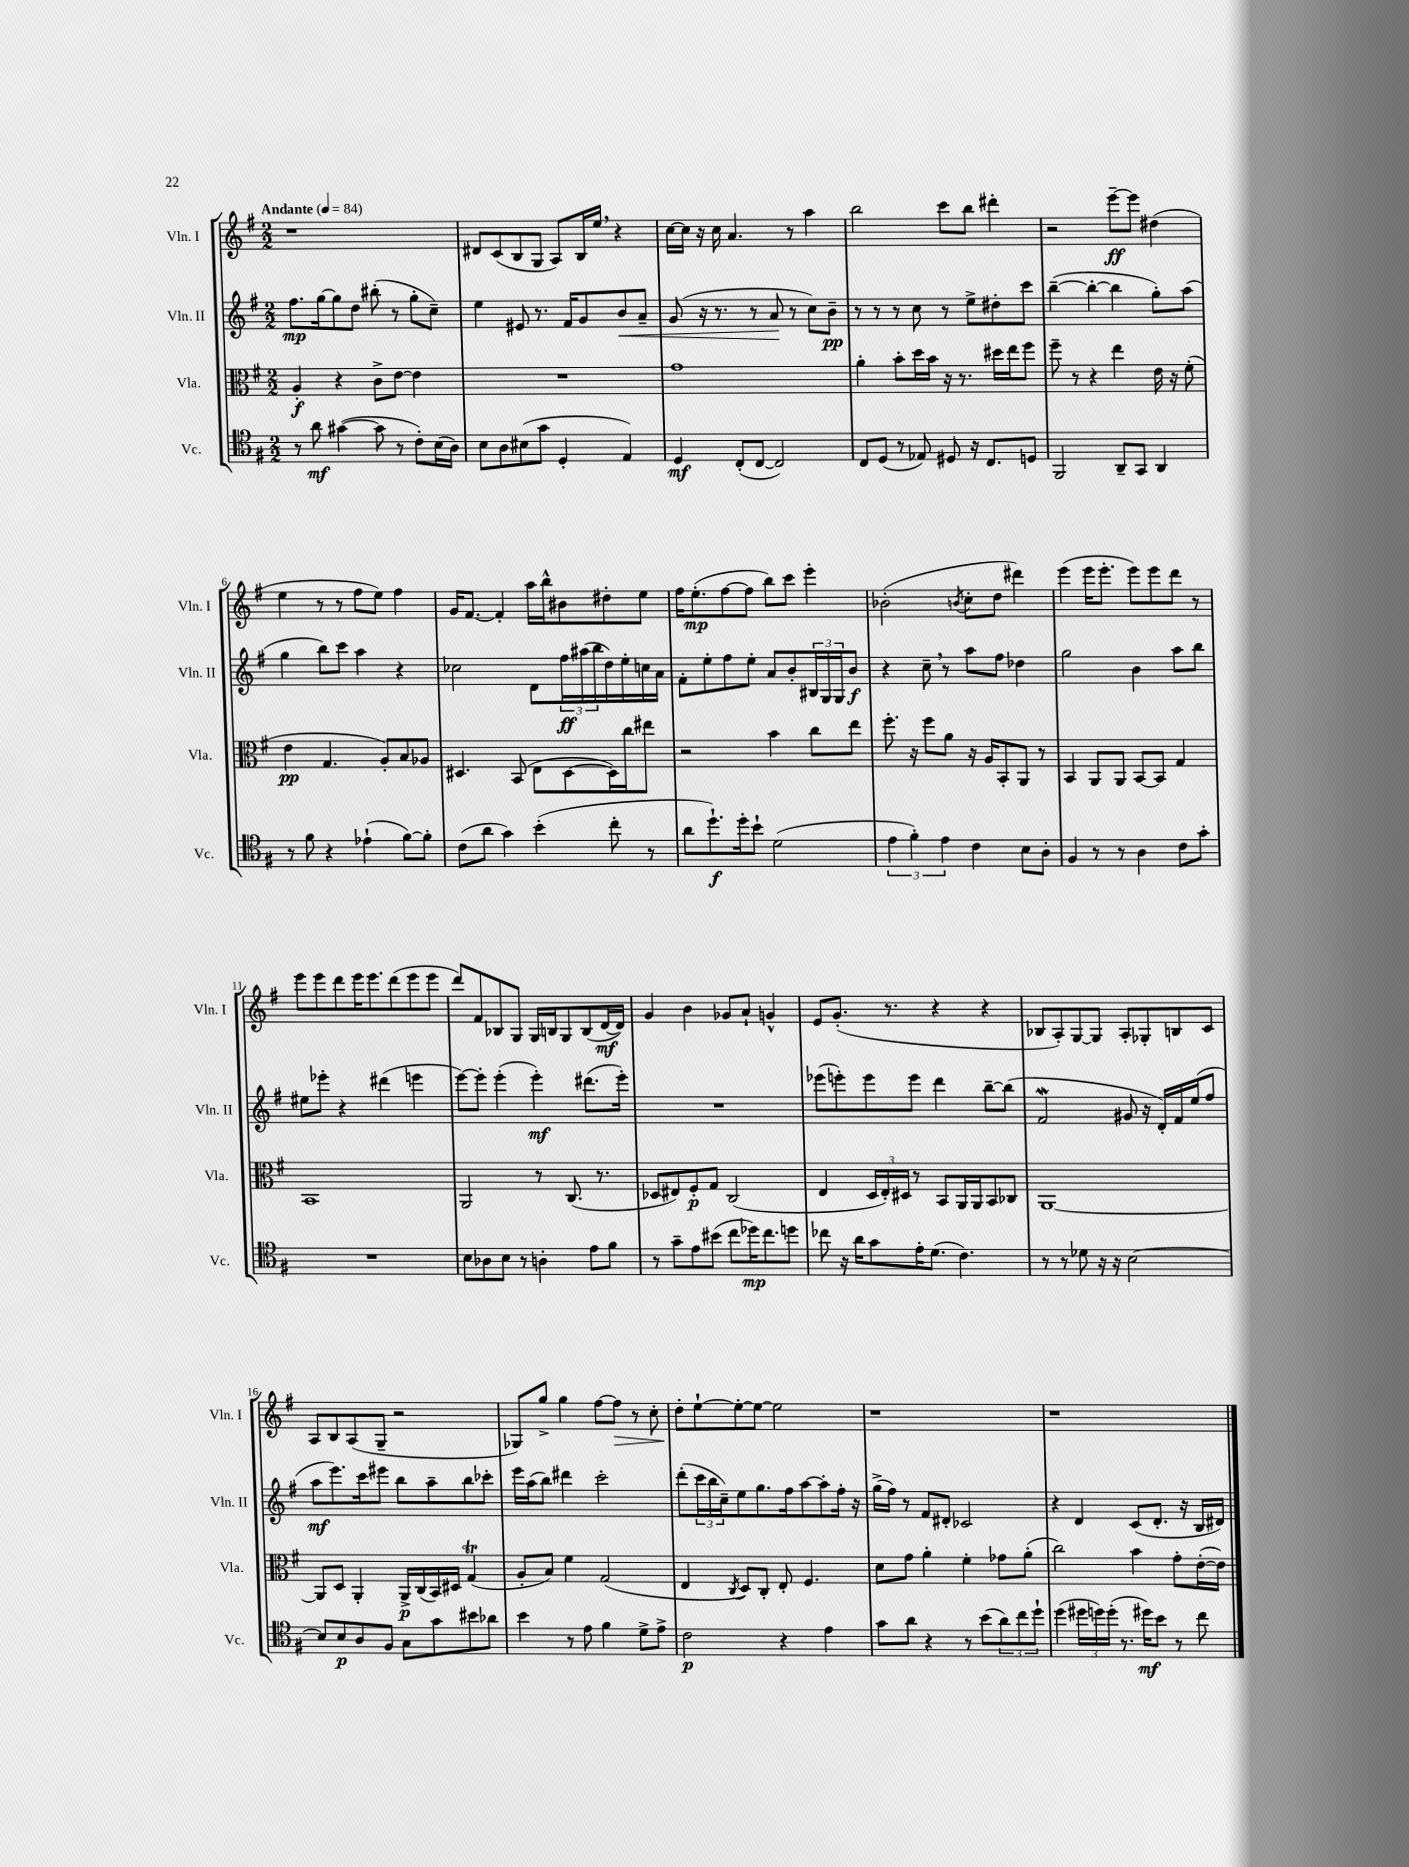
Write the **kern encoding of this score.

**kern	**kern	**kern	**kern
*staff4	*staff3	*staff2	*staff1
*clefC4	*clefC3	*clefG2	*clefG2
*k[f#]	*k[f#]	*k[f#]	*k[f#]
*M2/2	*M2/2	*M2/2	*M2/2
*MM84	*MM84	*MM84	*MM84
8r	4A'	8.ff#	1r
8a	.	.	.
.	.	[16gg	.
([4g#	4r	8gg]	.
.	.	8dd	.
8g#]	8c^	(8bb#'	.
8r	[8e	8r	.
8c')	4e]	8gg'	.
(16B	.	8cc~)	.
16A)	.	.	.
=	=	=	=
8B	1r	4ee	8d#
8A	.	.	(8c
(8B#	.	8e#	8B
8g	.	8.r	8G
4D'	.	.	8A)
.	.	16f#	.
.	.	8g	16B
.	.	.	16ee
4E)	.	8b	4r
.	.	8a~	.
=	=	=	=
4D	1g	(8g	[16cc
.	.	.	16cc]
.	.	16r	16r
.	.	8.r	16cc
(8C'	.	.	4.a
[8C	.	8r	.
2C])	.	8a	.
.	.	8r	8r
.	.	8cc)	4aa
.	.	8b~	.
=	=	=	=
8C	4a'	8r	2bb
(8D	.	8r	.
8r	8b'	8r	.
8E-)	16dd	8cc	.
.	16b	.	.
8D#	16r	8r	8ccc
.	8.r	.	.
16r	.	8ee^	8bb
8.C	.	.	.
.	16dd#	8dd#'	4ddd#'
.	16ee	.	.
8D	8ff#	8ccc	.
=	=	=	=
2FF#	8ff#~	([4bb~	2r
.	8r	.	.
.	4r	4bb'_	.
8AA~	4ee	4bb]	[8eee~
8GG	.	.	8eee]
4AA	16e	8gg')	(4dd#
.	16r	.	.
.	(8f#'	(8aa	.
=	=	=	=
8r	4e	4gg	4ee
8f#	.	.	.
4r	4.G	8bb)	8r
.	.	8ccc	8r
(4e-`	.	4aa	8ff#
.	8A')	.	8ee)
[8f#)	8B	4r	4ff#
8f#']	8A-	.	.
=	=	=	=
(8c	4.D#	2cc-	16g
.	.	.	[8.f#
8a	.	.	.
4g)	.	.	4f#']
.	(8BB	.	.
(4b'	8E	8d	16aa
.	.	.	16bb^^
.	[8D#	24ff#	8b#
.	.	(24aa#	.
.	.	24bb	.
8cc'	16D#])	16dd)	8dd#'
.	16cc	16ee'	.
8r	8ee#	16cc	8ee
.	.	16a	.
=	=	=	=
8a	2r	8f#'	16ff#
.	.	.	(8.ee'
8.dd`)	.	8ee'	.
.	.	8ff#	[8ff#
16dd'	.	.	.
8b`	.	8ee'	8ff#]
(2d	4b	8a	8bb)
.	.	8b'	8ccc
.	8cc	24B#	4eee'
.	.	24G	.
.	.	24G	.
.	8ee	8b	.
=	=	=	=
6e	8.ff#'	4r	(2b-'
6f#')	.	.	.
.	16r	.	.
.	8ff#	8cc~	.
6e	.	.	.
.	8a	8r	.
.	.	.	8qb
4c	16r	8aa	8cc'
.	16A	.	.
.	8BB'	8ff#	8dd
8B	8AA	4dd-	4ddd#)
8A'	8r	.	.
=	=	=	=
4F#	4BB	2gg	(4eee
8r	8AA	.	16eee
.	.	.	8.eee'
8r	8AA	.	.
4A	[8BB	4b	8eee)
.	8BB]	.	8eee
8c	4G	8aa	8ddd
8g'	.	8bb	8r
=	=	=	=
1r	1BB	8ee#	8eee
.	.	8eee-'	8eee
.	.	4r	8ddd
.	.	.	16eee
.	.	.	8.eee
.	.	(4ddd#	.
.	.	.	(8ddd
.	.	4eee	8eee
.	.	.	8eee
=	=	=	=
8B	2AA	[8eee)	8ddd)
8A-	.	8eee']	8f#
8B	.	(4eee'	8B-
8r	.	.	8G
4A'	8r	4eee')	16G
.	.	.	16B
.	(8.C	.	8G
8e	.	(8.ddd#	(8B
.	8.r	.	.
8f#	.	.	[16d
.	.	16eee')	16d])
=	=	=	=
8r	8D-	1r	4g
8g~	8E#)	.	.
8e	8F#'	.	4b
(8b#	8G	.	.
8cc	(2C	.	8g-
16dd-)	.	.	8a`
8.cc	.	.	.
.	.	.	4g^^
8dd	.	.	.
=	=	=	=
8cc-	4E	(8eee-	8e
16r	.	8eee')	(8.g'
16a	.	.	.
8g	24D	8eee	.
.	24E')	.	.
.	.	.	8.r
.	24D#	.	.
16e'	8r	8eee	.
(8.d	.	.	.
.	8BB	4ddd	4r
4.c)	16AA	.	.
.	16AA	.	.
.	8BB	[8bb~	4r
.	8C-	(8bb]	.
=	=	=	=
8r	[1AA	2f#	8B-
8r	.	.	8A')
8d-	.	.	[8G
16r	.	.	8G]
16r	.	.	.
[2B	.	8g#	8A'
.	.	16r	8G-'
.	.	16d')	.
.	.	16f#	8B
.	.	(16ee	.
.	.	8ff#	8c
=	=	=	=
8B]	8AA]	8aa	8A
8B	8D	8.eee)	8B
8A	4AA'	.	(8A
.	.	16ccc	.
8F#	.	8eee#	8G~
8G	16AA^	8bb	2r
.	(16C	.	.
8g	16BB)	8aa~	.
.	16D#	.	.
8b#	(4G	8bb	.
8a-	.	8ccc-'	.
=	=	=	=
4b	8A'	16eee	8G-)
.	.	(16aa	.
.	8B)	8bb)	8gg^
8r	4f#	4ddd#	4gg
8e	.	.	.
4f#	(2G	2ccc'	[8ff#
.	.	.	8ff#]
8d^	.	.	8r
8e^	.	.	8cc'
=	=	=	=
2c	4E	(8ddd'	8dd'
.	.	24ccc	[8ee`
.	.	24bb	.
.	.	24cc~)	.
.	8qC	.	.
.	8D)	8ee	8ee'_
.	8C'	8.gg	8ee_
4r	8E'	.	2ee]
.	.	16ff#	.
.	4.F#	[8aa	.
4e	.	8aa']	.
.	.	16ff#'	.
.	.	16r	.
=	=	=	=
8g	8d	(16gg^	1r
.	.	16ff#)	.
8a	8g	8r	.
4r	4a'	8f#	.
.	.	8d#'	.
8r	4f#'	2c-	.
(8b	.	.	.
12a)	8g-	.	.
12cc	.	.	.
.	(8a'	.	.
12dd`	.	.	.
=	=	=	=
(4dd	2cc)	4r	1r
24dd#	.	4d	.
24dd)	.	.	.
(24dd'	.	.	.
8.r	.	.	.
.	4b	(8c	.
16dd#)	.	.	.
8b	.	8.d'	.
8r	8g'	.	.
.	.	16r	.
8cc	([16e'	16B	.
.	16e])	16d#)	.
==	==	==	==
*-	*-	*-	*-
